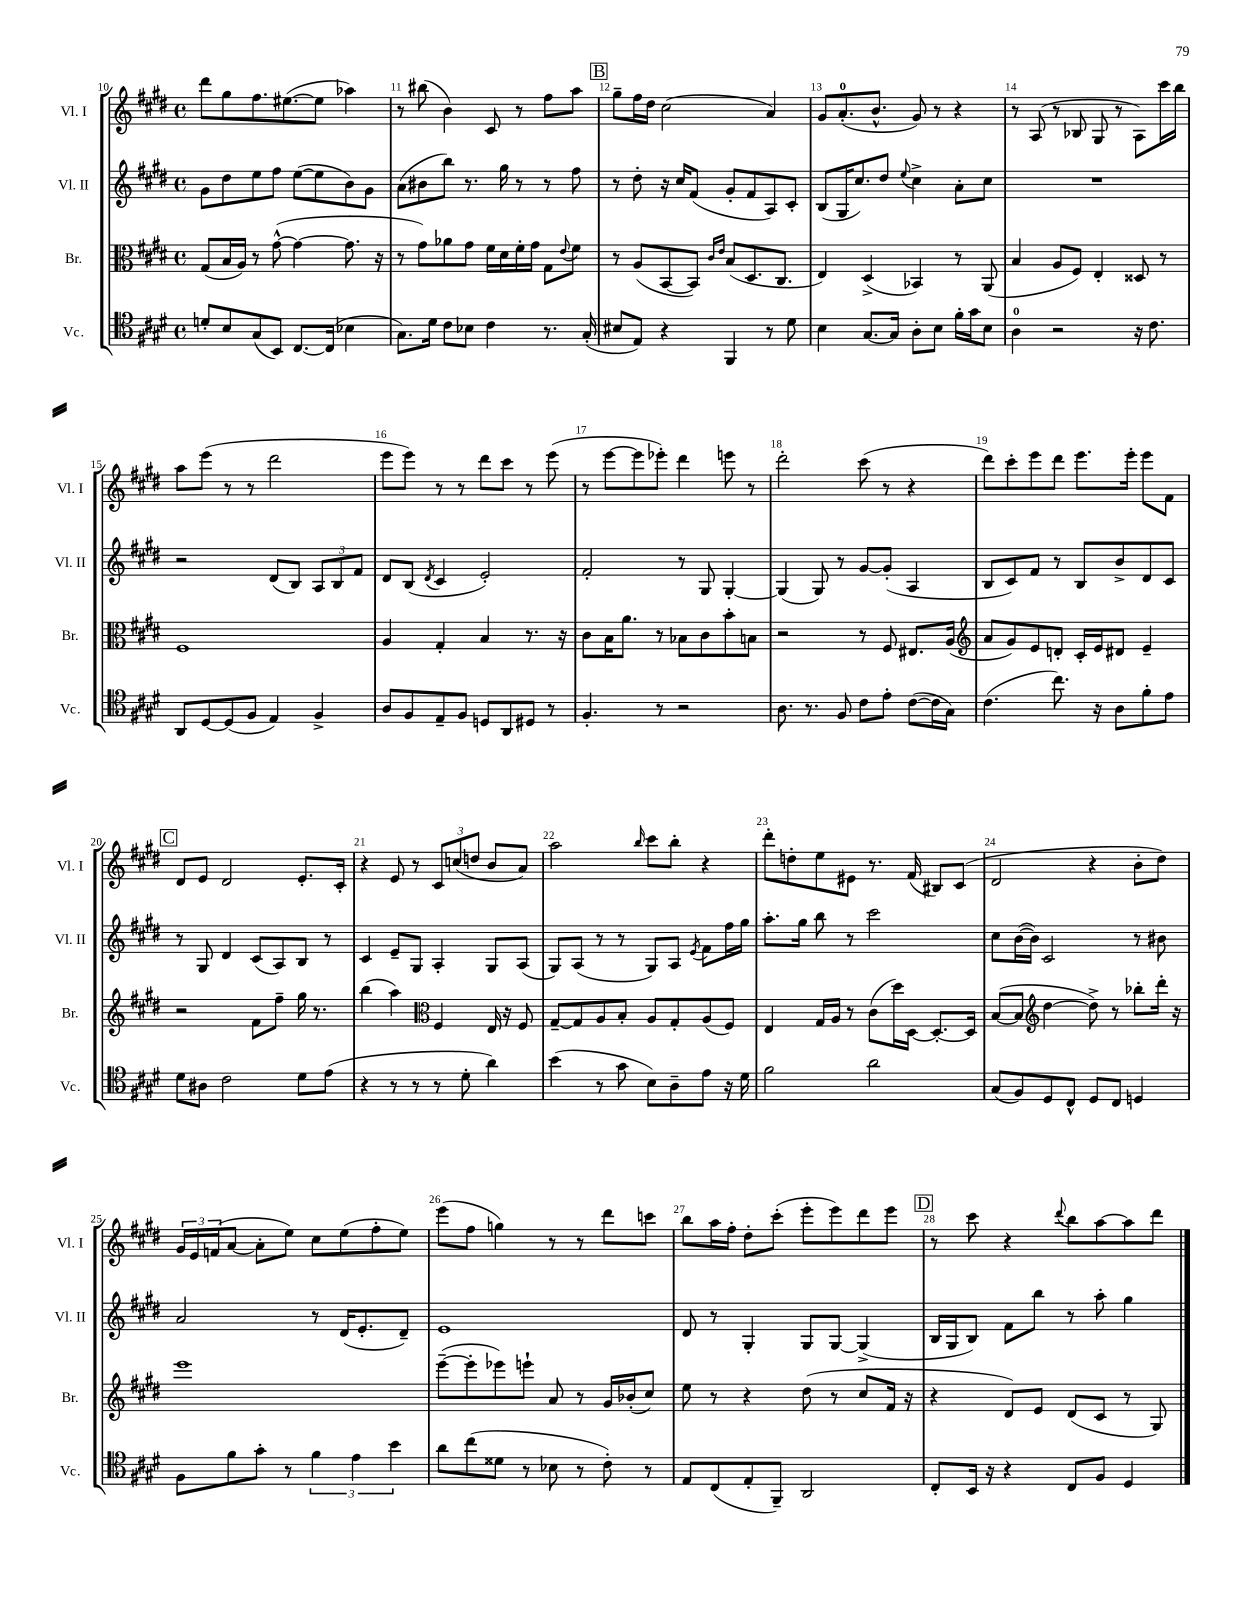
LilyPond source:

<<
\new StaffGroup <<
\new Staff = "s0" \with { instrumentName = "Vl. I" shortInstrumentName = "Vl. I" } {
    \clef treble \key e \major \defaultTimeSignature \time 4/4
    dis'''8 gis''8 fis''8. eis''8.~( eis''8 aes''4) |
    r8 bis''8( b'4) cis'8 r8 fis''8 a''8 |
    \mark \markup { \box "B" } gis''8-- fis''16 dis''16 cis''2( a'4) |
    gis'8 a'8.-0-.( b'8.-^ gis'8) r8 r4 |
    r8 a8( r8 bes8 gis8 r8 a8) cis'''16 b''16 |
    a''8 e'''8( r8 r8 dis'''2 |
    e'''8 e'''8) r8 r8 dis'''8 cis'''8 r8 e'''8( |
    r8 e'''8~ e'''8 ees'''8-.) dis'''4 e'''8 r8 |
    dis'''2-. cis'''8( r8 r4 |
    dis'''8) cis'''8-. e'''8 dis'''8 e'''8. e'''16-. e'''8 fis'8 |
    \mark \markup { \box "C" } dis'8 e'8 dis'2 e'8.-. cis'16-. |
    r4 e'8 r8 \tuplet 3/2 { cis'8 c''8( d''8 } b'8 a'8) |
    a''2 \grace { b''16 } cis'''8 b''8-. r4 |
    dis'''8-. d''8-. e''8 eis'8 r8. fis'16( bis8) cis'8( |
    dis'2 r4 b'8-. dis''8) |
    \tuplet 3/2 { gis'16 e'16 f'16( } a'8~ a'8-. e''8) cis''8 e''8( fis''8-. e''8) |
    e'''8( fis''8 g''4) r8 r8 dis'''8 c'''8 |
    b''8 a''16 fis''16-. dis''8-. cis'''8-.( e'''8-. e'''8) dis'''8 e'''8 |
    \mark \markup { \box "D" } r8 cis'''8 r4 \appoggiatura { dis'''8 } b''8 a''8~ a''8 dis'''8 \bar "|." |
}
\new Staff = "s1" \with { instrumentName = "Vl. II" shortInstrumentName = "Vl. II" } {
    \clef treble \key e \major \defaultTimeSignature \time 4/4
    gis'8 dis''8 e''8 fis''8 e''8~( e''8 b'8) gis'8 |
    a'8( bis'8 b''8) r8. gis''16 r8 r8 fis''8 |
    \mark \markup { \box "B" } r8 dis''8-. r16 cis''16 fis'8( gis'8-. fis'8 a8) cis'8-. |
    b8( gis16 cis''8.) dis''8 \appoggiatura { e''8 } cis''4-> a'8-. cis''8 |
    R1 |
    r2 dis'8( b8) \tuplet 3/2 { a8 b8 fis'8 } |
    dis'8 b8( \acciaccatura { dis'8 } cis'4 e'2-.) |
    fis'2-. r8 gis8 gis4~-. |
    gis4( gis8) r8 gis'8~ gis'8-.( a4 |
    b8 cis'8) fis'8 r8 b8 b'8-> dis'8 cis'8 |
    \mark \markup { \box "C" } r8 gis8 dis'4 cis'8( a8) b8 r8 |
    cis'4 e'8-- gis8 a4-. gis8 a8( |
    gis8) a8( r8 r8 gis8) a8 \acciaccatura { e'8 } fis'8 fis''16 gis''16 |
    a''8.-. gis''16 b''8 r8 cis'''2 |
    cis''8 b'16~( b'16) cis'2 r8 bis'8 |
    a'2 r8 dis'16( e'8.-. dis'8--) |
    e'1 |
    dis'8 r8 gis4-. gis8 gis8~ gis4->( |
    \mark \markup { \box "D" } b16 gis16 b8) fis'8 b''8 r8 a''8-. gis''4 \bar "|." |
}
\new Staff = "s2" \with { instrumentName = "Br." shortInstrumentName = "Br." } {
    \clef alto \key e \major \defaultTimeSignature \time 4/4
    gis8( b16 a16) r8 gis'8~-^( gis'4~ gis'8. r16 |
    r8 gis'8) aes'8 gis'8 fis'16 dis'16 fis'16-. gis'16 gis8 \appoggiatura { e'8 } fis'8 |
    \mark \markup { \box "B" } r8 a8( b,8~ b,8) \grace { cis'16 e'16 } b8( dis8. cis8. |
    e4) dis4->( bes,4) r8 a,8( |
    b4 a8 fis8) e4-. disis8 r8 |
    fis1 |
    a4 gis4-. b4 r8. r16 |
    cis'8 b16 a'8. r8 bes8 cis'8 b'8-. b8 |
    r2 r8 fis8 eis8. a16( |
    \clef treble a'8 gis'8) e'8 d'8-. cis'16-. e'16 dis'8 e'4-- |
    \mark \markup { \box "C" } r2 fis'8 fis''8-- gis''16 r8. |
    b''4( a''4) \clef alto fis4 e16 r16 fis8 |
    gis8~-- gis8 a8 b8-. a8 gis8-. a8( fis8) |
    e4 gis16 a16 r8 cis'8( dis''16) dis16~ dis8.~-. dis16 |
    b8~( b8 \clef treble dis''4~ dis''8->) r8 bes''8-. dis'''16-. r16 |
    e'''1 |
    e'''8~--( e'''8-. ees'''8) e'''8-! a'8 r8 gis'16 bes'16-.( cis''8) |
    e''8 r8 r4 dis''8( r8 cis''8 fis'16 r16 |
    \mark \markup { \box "D" } r4 dis'8) e'8 dis'8( cis'8 r8 gis8) \bar "|." |
}
\new Staff = "s3" \with { instrumentName = "Vc." shortInstrumentName = "Vc." } {
    \clef tenor \key e \major \defaultTimeSignature \time 4/4
    d'8-. b8 gis8( b,8) cis8.~ cis16( bes4 |
    gis8.) dis'16 cis'8 bes8 cis'4 r8. gis16-.( |
    \mark \markup { \box "B" } bis8 e8) r4 fis,4 r8 dis'8 |
    b4 gis8.~ gis16 a8-. b8 fis'16-. gis'16 b8 |
    a4-0 r2 r16 cis'8. |
    a,8 dis8~ dis8( fis8 e4) fis4-> |
    a8 fis8 e8-- fis8 d8 a,8 dis8 r8 |
    fis4.-. r8 r2 |
    a8. r8. fis8 cis'8 e'8-. cis'8~( cis'16 gis16) |
    cis'4.( cis''8.) r16 a8 fis'8-. e'8 |
    \mark \markup { \box "C" } dis'8 ais8 cis'2 dis'8 e'8( |
    r4 r8 r8 r8 dis'8-. a'4) |
    b'4( r8 gis'8 b8) a8-- e'8 r16 dis'16 |
    fis'2 a'2 |
    gis8( fis8) dis8 cis8-^ dis8 cis8 d4 |
    fis8 fis'8 gis'8-. r8 \tuplet 3/2 { fis'4 e'4 b'4 } |
    a'8 cis''8( disis'8 r8 bes8 r8 cis'8-.) r8 |
    e8 cis8( e8-. fis,8--) a,2 |
    \mark \markup { \box "D" } cis8-. b,16 r16 r4 cis8 fis8 dis4 \bar "|." |
}
>>
>>
\layout { \context { \Score currentBarNumber = #10 \override BarNumber.break-visibility = ##(#f #t #t) barNumberVisibility = #all-bar-numbers-visible } }
